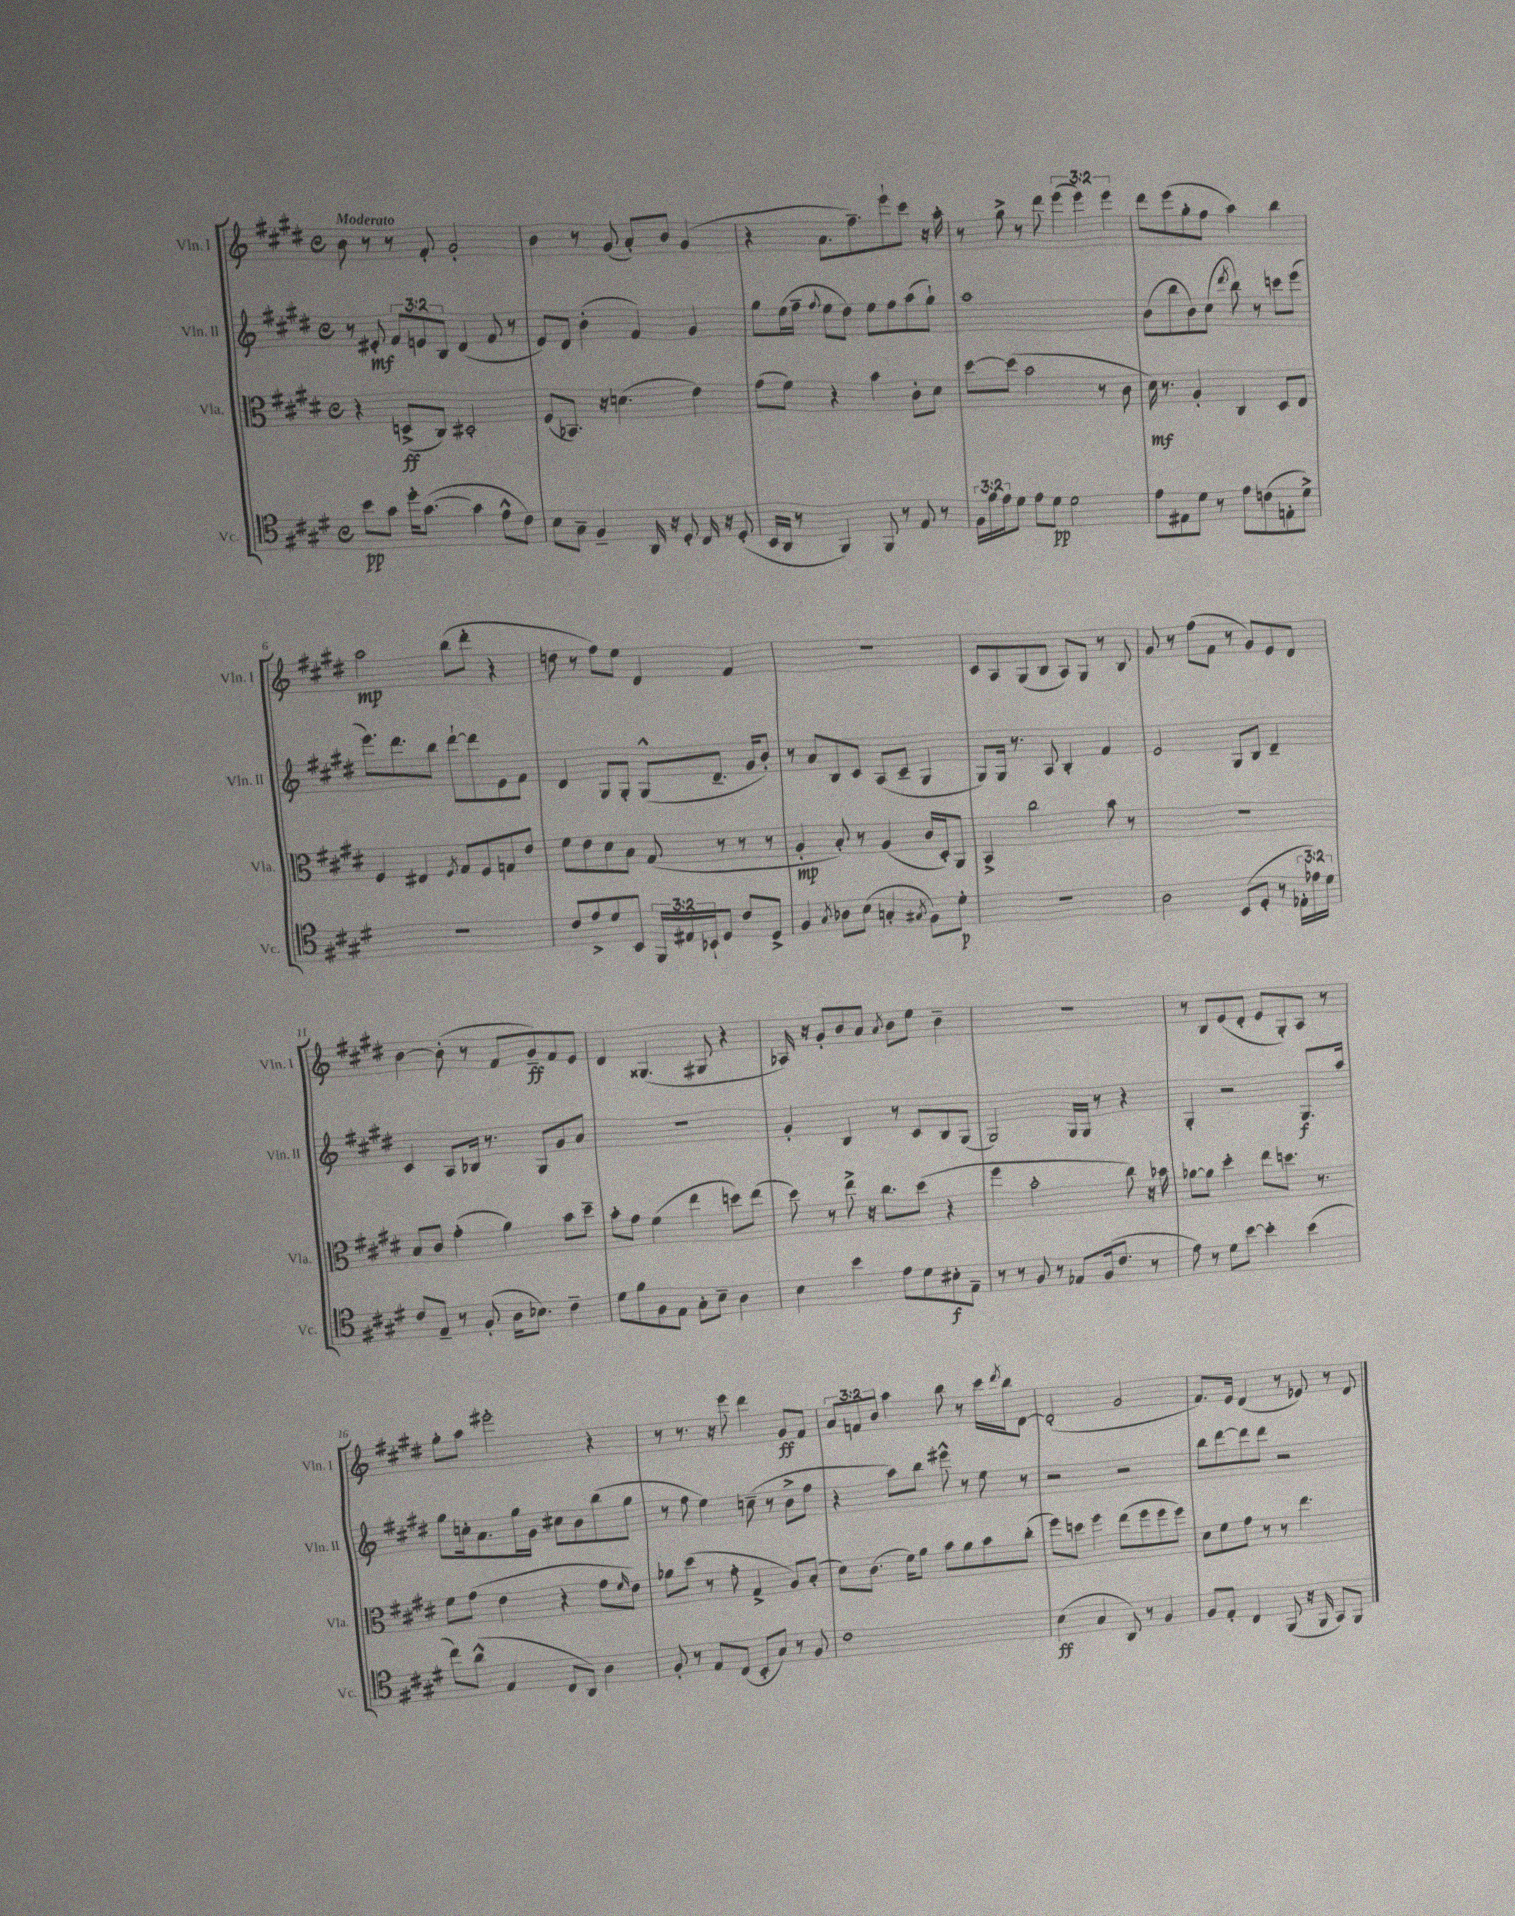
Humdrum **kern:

**kern	**dynam	**kern	**dynam	**kern	**dynam	**kern	**dynam
*part4	*part4	*part3	*part3	*part2	*part2	*part1	*part1
*staff4	*staff4	*staff3	*staff3	*staff2	*staff2	*staff1	*staff1
*I"Vc.	*	*I"Vla.	*	*I"Vln. II	*	*I"Vln. I	*
*I'Vc.	*	*I'Vla.	*	*I'Vln. II	*	*I'Vln. I	*
*clefC4	*	*clefC3	*	*clefG2	*	*clefG2	*
*k[f#c#g#d#]	*	*k[f#c#g#d#]	*	*k[f#c#g#d#]	*	*k[f#c#g#d#]	*
*M4/4	*	*M4/4	*	*M4/4	*	*M4/4	*
*met(c)	*	*met(c)	*	*met(c)	*	*met(c)	*
=1	=1	=1	=1	=1	=1	=1	=1
!	!	!	!	!	!	!LO:TX:a:B:t=Moderato	!
8b\L	pp	4r	.	8r	.	8b\	.
8g#\J	.	.	.	8e#X'/	mf	8r	.
16dd#'\KL	.	(8Dn^/L	ff	12f#/L	.	8r	.
([8.g#\J	.	.	.	.	.	.	.
.	.	.	.	12en/	.	.	.
.	.	8C#/J)	.	.	.	8f#'/	.
.	.	.	.	12B/J	.	.	.
4g#\]	.	2D#X'/	.	(4d#/	.	2g#'/	.
8e^^\L	.	.	.	8f#/	.	.	.
8c#\J)	.	.	.	8r	.	.	.
=2	=2	=2	=2	=2	=2	=2	=2
8B\L	.	(8F#/L	.	8e/L)	.	4b\	.
8G#~\J	.	8.BB-X/J)	.	8d#/J	.	.	.
4F#~/	.	.	.	(4b'\	.	8r	.
.	.	16r	.	.	.	.	.
.	.	(4.dn\	.	.	.	(8g#/	.
16AA/	.	.	.	4f#/)	.	8a'/L)	.
16r	.	.	.	.	.	.	.
8D#'/	.	.	.	.	.	8b/J	.
16C#/	.	4e\)	.	4g#/	.	(4g#/	.
16r	.	.	.	.	.	.	.
(8D#'/	.	.	.	.	.	.	.
=3	=3	=3	=3	=3	=3	=3	=3
16BB/LL	.	(8g#\L	.	8gg#\L	.	4r	.
16AA/JJ	.	.	.	.	.	.	.
8r	.	8f#\J)	.	(16ee\L	.	.	.
.	.	.	.	16ff#~\JJ	.	.	.
.	.	.	.	8qqff#/	.	.	.
4FF#/)	.	4r	.	8ee\L	.	8.a\L	.
.	.	.	.	8dd#\J)	.	.	.
.	.	.	.	.	.	8.ff#~\)	.
8FF#/	.	4b\	.	8ee\L	.	.	.
8r	.	.	.	8ff#\	.	8eee`\	.
8E/	.	8c#'\L	.	(8aa\	.	8ccc#\J	.
8r	.	8d#\J	.	8gg#`\J)	.	16r	.
.	.	.	.	.	.	16aa'\	.
=4	=4	=4	=4	=4	=4	=4	=4
24F#\LL	.	[8dd#\L	.	1aa	.	8r	.
24f#\	.	.	.	.	.	.	.
24e\J	.	.	.	.	.	.	.
8d#\J	.	(8dd#\J]	.	.	.	8gg#^\	.
8e\L	.	2b\	.	.	.	8r	.
8d#\J	pp	.	.	.	.	8ddd#\	.
2d#\	.	.	.	.	.	(6eee\	.
.	.	.	.	.	.	6eee\)	.
.	.	8r	.	.	.	.	.
.	.	.	.	.	.	6eee\	.
.	.	8c#\	.	.	.	.	.
=5	=5	=5	=5	=5	=5	=5	=5
8e\L	.	16d#\)	mf	(8b\L	.	8ddd#\L	.
.	.	8.r	.	.	.	.	.
8E#X\	.	.	.	8bb\	.	(8eee\	.
8d#\J	.	4A'/	.	8b\)	.	8gg#'\	.
8r	.	.	.	(8cc#\J	.	8ff#\J	.
.	.	.	.	8qddd#/	.	.	.
8e\L	.	4C#/	.	8bb\)	.	4aa\)	.
(8cn\	.	.	.	8r	.	.	.
8En'\	.	8D#/L	.	8cccn\L	.	4bb\	.
8d#^\J)	.	8E/J	.	(8eee\J	.	.	.
!!LO:LB:g=z
=6	=6	=6	=6	=6	=6	=6	=6
1r	.	4F#/	.	8.eee\L)	.	2aa\	mp
.	.	.	.	8.ddd#\	.	.	.
.	.	4E#X/	.	.	.	.	.
.	.	.	.	8bb\J	.	.	.
.	.	8qF#/	.	.	.	.	.
.	.	8G#/L	.	[8ddd#`\L	.	(8bb\L	.
.	.	8F#/	.	8ddd#\]	.	8ddd#'\J	.
.	.	8Gn/	.	8e\	.	4r	.
.	.	8e/J	.	8f#\J	.	.	.
=7	=7	=7	=7	=7	=7	=7	=7
8c#/L	.	8f#\L	.	4d#/	.	8ddn\	.
8e^/	.	8e\	.	.	.	8r	.
8d#/	.	8d#\	.	8G#/L	.	8ff#\L)	.
8BB/J	.	8B\J	.	8G#'/J	.	8ee\J	.
24FF#/LL	.	(8G#/	.	(8G#^^/L	.	4d#/	.
24E#X/	.	.	.	.	.	.	.
24BB-X`/J	.	.	.	.	.	.	.
8D#/J	.	8r	.	8.d#~/J	.	.	.
8c#/L	.	8r	.	.	.	4f#/	.
.	.	.	.	16g#/KL	.	.	.
8D#^/J	.	8r	.	8b'/J)	.	.	.
=8	=8	=8	=8	=8	=8	=8	=8
4F#/	.	4A'/	mp	8r	.	1r	.
.	.	.	.	8a/L	.	.	.
8qG#/	.	.	.	.	.	.	.
8A-X\L	.	8B'/)	.	8B/	.	.	.
(8B\J	.	8r	.	8c#/J	.	.	.
4Gn'/	.	(4A/	.	(8A/L	.	.	.
.	.	.	.	8c#~/J	.	.	.
8qG#X/	.	.	.	.	.	.	.
8F#\L)	.	16c#/LL	.	4G#/	.	.	.
.	.	16D#'/J)	.	.	.	.	.
8d#'\J	p	8AA/J	.	.	.	.	.
=9	=9	=9	=9	=9	=9	=9	=9
1r	.	4BB^/	.	8G#/L)	.	8c#/L	.
.	.	.	.	16G#/Jk	.	8A/	.
.	.	.	.	8.r	.	.	.
.	.	2cc#\	.	.	.	(8G#/	.
.	.	.	.	8A/	.	8B/J	.
.	.	.	.	4B'/	.	8A/L)	.
.	.	.	.	.	.	8G#/J	.
.	.	8b\	.	4f#/	.	8r	.
.	.	8r	.	.	.	8B/	.
=10	=10	=10	=10	=10	=10	=10	=10
2A\	.	1r	.	2e/	.	8g#/	.
.	.	.	.	.	.	8r	.
.	.	.	.	.	.	(8ff#\L	.
.	.	.	.	.	.	8f#\J	.
(8BB/L	.	.	.	8G#/L	.	8r	.
8D#'/J	.	.	.	8B/J	.	8g#/L)	.
8r	.	.	.	4d#~/	.	8e/	.
24E-X'\LL	.	.	.	.	.	8d#/J	.
24e-X\)	.	.	.	.	.	.	.
24d#\JJ	.	.	.	.	.	.	.
!!LO:LB:g=z
=11	=11	=11	=11	=11	=11	=11	=11
8c#/L	.	8B/L	.	4c#/	.	[4b\	.
8E~/J	.	8c#/J	.	.	.	.	.
8r	.	(4g#'\	.	8A/L	.	(8b'\]	.
(8F#'/	.	.	.	16B-X/Jk	.	8r	.
.	.	.	.	8.r	.	.	.
16A\KL	.	4a\)	.	.	.	8f#/L	.
8.B-X\J)	.	.	.	.	.	.	.
.	.	.	.	8G#/L	.	8g#~/)	ff
4c#~\	.	8b\L	.	8g#/	.	8f#/	.
.	.	8dd#~\J	.	8a/J	.	8e/J	.
=12	=12	=12	=12	=12	=12	=12	=12
8d#\L	.	8b'\L	.	1r	.	4d#/	.
8f#\	.	8g#\J	.	.	.	.	.
8F#\	.	(4f#\	.	.	.	(4.G##X/	.
8E\J	.	.	.	.	.	.	.
8G#'\L	.	4ee\	.	.	.	.	.
8B~\J	.	.	.	.	.	8G#X/	.
4A\	.	8ddn\L)	.	.	.	4r	.
.	.	(8ee\J	.	.	.	.	.
=13	=13	=13	=13	=13	=13	=13	=13
4B\	.	8dd#\)	.	4g#'/	.	16A-X/)	.
.	.	.	.	.	.	16r	.
.	.	8r	.	.	.	8g#'/L	.
4b\	.	8ee^\	.	4B/	.	8b/	.
.	.	16r	.	.	.	8a/J	.
.	.	8.cc#\L	.	.	.	.	.
.	.	.	.	.	.	8qa/	.
8e\L	.	.	.	8r	.	8b\L	.
8d#\	.	(8dd#\J	.	8c#/L	.	8ee\J	.
8B#X'\	f	4r	.	8B/	.	4b~\	.
8E~\J	.	.	.	(8G#/J	.	.	.
=14	=14	=14	=14	=14	=14	=14	=14
8r	.	4ff#\	.	2G#/)	.	1r	.
8r	.	.	.	.	.	.	.
8F#/	.	2b'\	.	.	.	.	.
8r	.	.	.	.	.	.	.
8E-X/L	.	.	.	16G#/LL	.	.	.
.	.	.	.	16G#/JJ	.	.	.
(16F#/k	.	.	.	8r	.	.	.
8.c#/J	.	.	.	.	.	.	.
.	.	8cc#\)	.	4r	.	.	.
8r	.	16r	.	.	.	.	.
.	.	16b-X\	.	.	.	.	.
=15	=15	=15	=15	=15	=15	=15	=15
8e\)	.	[8a-X\L	.	4G#'/	.	8r	.
8r	.	8a-\J]	.	.	.	8B/L	.
8d#\L	.	4dd#'\	.	2r	.	(8e/	.
[8b\J	.	.	.	.	.	8d#'/J	.
4b'\]	.	8ee\L	.	.	.	8e/L	.
.	.	8.ddn\J	.	.	.	8G#'/)	.
(4b\	.	.	.	8.G#/L	f	8A/J	.
.	.	8.r	.	.	.	.	.
.	.	.	.	.	.	8r	.
.	.	.	.	16aa/Jk	.	.	.
!!LO:LB:g=z
=16	=16	=16	=16	=16	=16	=16	=16
8cc#\L)	.	8f#\L	.	8gg#\L	.	8gg#'\L	.
(8a^^\J	.	(8g#\J	.	16ccn'\k	.	8aa\J	.
.	.	.	.	8.a\	.	.	.
4E/	.	4e\	.	.	.	2eee#X'\	.
.	.	.	.	16gg#\L	.	.	.
.	.	.	.	16g#\JJ	.	.	.
8C#/L	.	4r	.	8cc#X\L	.	.	.
8AA/J)	.	.	.	8b\	.	.	.
4A\	.	8g#\L	.	(8bb\	.	4r	.
.	.	16qqf#/	.	.	.	.	.
.	.	8e\J)	.	8gg#\J	.	.	.
=17	=17	=17	=17	=17	=17	=17	=17
8F#'/	.	8a-X\L	.	8r	.	8r	.
8r	.	(8dd#\J	.	8ff#\	.	8.r	.
8E/L	.	8r	.	4ee\)	.	.	.
.	.	.	.	.	.	16r	.
(8C#/J	.	8g#'\	.	.	.	8eee\	.
8BB'/L	.	4G#^/	.	(8ccn~\	.	4ddd#\	.
8G#/J)	.	.	.	8r	.	.	.
8r	.	8A/L)	.	8b^\L	.	8g#/L	ff
8F#/	.	(8B'/J	.	8ff#\J	.	8f#/J	.
=18	=18	=18	=18	=18	=18	=18	=18
1c#	.	8d#\L)	.	4r	.	12a/L	.
.	.	.	.	.	.	12fn/	.
.	.	(8.c#\J	.	.	.	.	.
.	.	.	.	.	.	12b/J	.
.	.	.	.	8aa\L)	.	4aa\	.
.	.	16f#\KL)	.	.	.	.	.
.	.	8a\J	.	8bb\J	.	.	.
.	.	8b\L	.	8eee#X^^\	.	8bb\	.
.	.	8a\	.	8r	.	8r	.
.	.	8b\	.	8ee\	.	16ccc#\LL	.
.	.	.	.	.	.	8qddd#/	.
.	.	.	.	.	.	16bb\J	.
.	.	(8cc#'\J	.	8r	.	[8d#\J	.
=19	=19	=19	=19	=19	=19	=19	=19
(4B\	ff	8ff#\L)	.	2r	.	(2d#'/]	.
.	.	8ddn\J	.	.	.	.	.
4G#/	.	4ff#\	.	.	.	.	.
8AA/)	.	(8ee\L	.	2r	.	2g#/	.
8r	.	8ff#\	.	.	.	.	.
4F#/	.	8ff#\	.	.	.	.	.
.	.	8ff#\J)	.	.	.	.	.
=20	=20	=20	=20	=20	=20	=20	=20
8F#/L	.	8d#\L	.	8bb\L	.	8.f#/L)	.
8E'/J	.	8f#\	.	[8ddd#\	.	.	.
.	.	.	.	.	.	16e/Jk	.
4C#/	.	8g#\J	.	8ddd#\]	.	(4d#/	.
.	.	8r	.	8ddd#\J	.	.	.
(8FF#/	.	8r	.	2r	.	8r	.
16r	.	4.ee\	.	.	.	8e-X/)	.
16FF#/	.	.	.	.	.	.	.
8GG#/L)	.	.	.	.	.	8r	.
8FF#/J	.	.	.	.	.	8d#/	.
==	==	==	==	==	==	==	==
*-	*-	*-	*-	*-	*-	*-	*-
